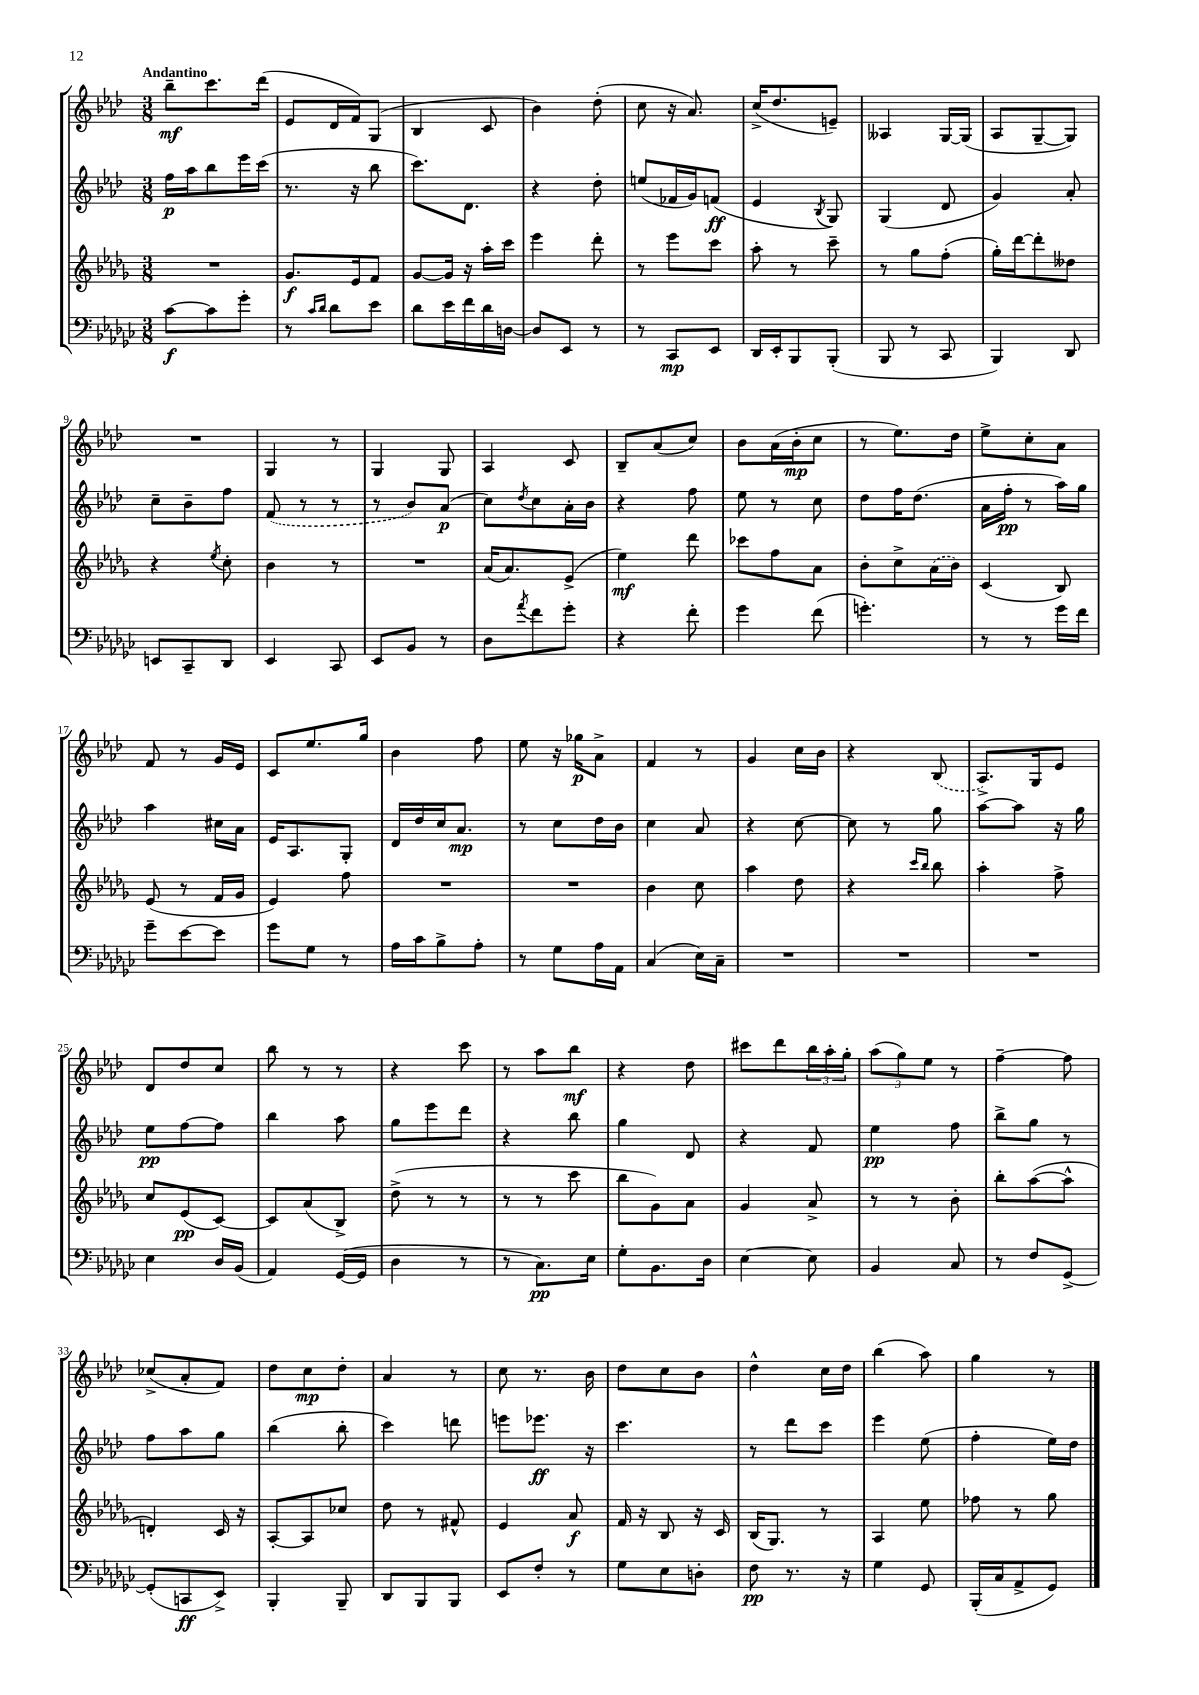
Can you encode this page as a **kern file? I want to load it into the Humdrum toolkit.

**kern	**kern	**kern	**kern
*staff4	*staff3	*staff2	*staff1
*clefF4	*clefG2	*clefG2	*clefG2
*k[b-e-a-d-g-c-]	*k[b-e-a-d-g-]	*k[b-e-a-d-]	*k[b-e-a-d-]
*M3/8	*M3/8	*M3/8	*M3/8
[8c-	4.r	16ff	8bb-~
.	.	16aa-	.
8c-]	.	8bb-	8.ccc
8g-'	.	16eee-	.
.	.	(16ccc	(16ddd-
=	=	=	=
8r	8.g-	8.r	8e-
16qqc-	.	.	.
16qqd-	.	.	.
8d-	.	.	16d-
.	16e-	16r	16f)
8e-	8f	8bb-	(8G
=	=	=	=
8d-	[8g-	8.ccc)	4B-
16e-	16g-]	.	.
16f	16r	8.d-	.
16d-	16aa-'	.	8c
[16D	16ccc	.	.
=	=	=	=
8D]	4eee-	4r	4b-)
8EE-	.	.	.
8r	8ddd-'	8dd-'	(8dd-'
=	=	=	=
8r	8r	(8ee	8cc
8CC-	8eee-	16f-	16r
.	.	16g)	8.a-)
8EE-	8ccc	(8f	.
=	=	=	=
16DD-	8aa-'	4e-	(16cc^
16EE-'	.	.	8.dd-
8BBB-	8r	.	.
.	.	8qB-	.
(8BBB-'	8ccc~	8G)	8e~)
=	=	=	=
8BBB-	8r	(4G	4A--
8r	8gg-	.	.
8CC-	(8ff'	8d-	[16G
.	.	.	(16G]
=	=	=	=
4BBB-)	16gg-')	4g)	8A-
.	[16ddd-	.	.
.	8ddd-']	.	[8G~
8DD-	8dd--	8a-'	8G])
=	=	=	=
8EE	4r	8cc~	4.r
8CC-~	.	8b-~	.
.	8qee-	.	.
8DD-	8cc'	8ff	.
=	=	=	=
4EE-	4b-	(8f	4G
.	.	8r	.
8CC-	8r	8r	8r
=	=	=	=
8EE-	4.r	8r	4G
8BB-	.	8b-)	.
8r	.	(8a-	8G
=	=	=	=
8D-	(16a-	8cc)	4A-
.	8.a-)	.	.
8qa-	.	8qdd-	.
8f	.	8cc	.
8g-'	(8e-^	16a-'	8c
.	.	16b-	.
=	=	=	=
4r	4ee-)	4r	8B-~
.	.	.	(8a-
8f'	8ddd-	8ff	8cc)
=	=	=	=
4g-	8ccc-	8ee-	8b-
.	8ff	8r	(16a-
.	.	.	16b-'
(8f	8a-	8cc	8cc
=	=	=	=
4.g')	8b-'	8dd-	8r
.	8cc^	16ff	8.ee-)
.	.	(8.dd-	.
.	(16a-	.	.
.	16b-)	.	16dd-
=	=	=	=
8r	(4c	16a-	8ee-^
.	.	16ff'	.
8r	.	8r	8cc'
16g-	8B-)	16aa-)	8a-
16f	.	16gg	.
=	=	=	=
8g-~	(8e-	4aa-	8f
[8e-	8r	.	8r
8e-]	16f	16cc#	16g
.	16g-	16a-	16e-
=	=	=	=
8g-	4e-)	16e-	8c
.	.	8.A-	.
8G-	.	.	8.ee-
8r	8ff	8G'	.
.	.	.	16gg
=	=	=	=
16A-	4.r	16d-	4b-
16c-	.	16dd-	.
8B-^	.	16cc	.
.	.	8.a-	.
8A-'	.	.	8ff
=	=	=	=
8r	4.r	8r	8ee-
8G-	.	8cc	16r
.	.	.	16gg-
16A-	.	16dd-	8a-^
16AA-	.	16b-	.
=	=	=	=
(4C-	4b-	4cc	4f
16E-)	8cc	8a-	8r
16C-~	.	.	.
=	=	=	=
4.r	4aa-	4r	4g
.	8dd-	[8cc	16cc
.	.	.	16b-
=	=	=	=
4.r	4r	8cc]	4r
.	.	8r	.
.	16qqccc	.	.
.	16qqbb-	.	.
.	8bb-	8gg	(8B-
=	=	=	=
4.r	4aa-'	[8aa-	8.A-^)
.	.	8aa-]	.
.	.	.	16G
.	8ff^	16r	8e-
.	.	16gg	.
=	=	=	=
4E-	8cc	8ee-	8d-
.	(8e-	[8ff	8dd-
16D-	[8c)	8ff]	8cc
(16BB-	.	.	.
=	=	=	=
4AA-)	8c]	4bb-	8bb-
.	(8a-	.	8r
([16GG-	8B-^)	8aa-	8r
16GG-]	.	.	.
=	=	=	=
4D-	(8dd-^	8gg	4r
.	8r	8eee-	.
8r	8r	8ddd-	8ccc
=	=	=	=
8r	8r	4r	8r
8.C-)	8r	.	8aa-
.	8ccc	8bb-	8bb-
16E-	.	.	.
=	=	=	=
8G-'	8bb-	4gg	4r
8.BB-	8g-)	.	.
.	8a-	8d-	8dd-
16D-	.	.	.
=	=	=	=
[4E-	4g-	4r	8ccc#
.	.	.	8ddd-
8E-]	8a-^	8f	24bb-
.	.	.	24aa-'
.	.	.	24gg'
=	=	=	=
4BB-	8r	4ee-	(12aa-
.	.	.	12gg)
.	8r	.	.
.	.	.	12ee-
8C-	8b-'	8ff	8r
=	=	=	=
8r	8bb-'	8bb-^	[4ff~
8F	([8aa-	8gg	.
[8GG-^	8aa-^^]	8r	8ff]
=	=	=	=
(8GG-']	4d')	8ff	(8cc-^
8CC	.	8aa-	8a-'
8EE-^)	16c	8gg	8f)
.	16r	.	.
=	=	=	=
4BBB-'	[8A-'	(4bb-	8dd-
.	8A-]	.	8cc
8BBB-~	8cc-	8bb-'	8dd-'
=	=	=	=
8DD-	8dd-	4ccc)	4a-
8BBB-	8r	.	.
8BBB-	8f#^^	8ddd	8r
=	=	=	=
8EE-	4e-	8eee	8cc
8F'	.	8.eee-	8.r
8r	8a-	.	.
.	.	16r	16b-
=	=	=	=
8G-	16f	4.ccc	8dd-
.	16r	.	.
8E-	8B-	.	8cc
8D'	16r	.	8b-
.	16c	.	.
=	=	=	=
8F	(16B-	8r	4dd-^^
.	8.G-)	.	.
8.r	.	8ddd-	.
.	8r	8ccc	16cc
16r	.	.	16dd-
=	=	=	=
4G-	4A-	4eee-	(4bb-
8GG-	8ee-	(8ee-	8aa-)
=	=	=	=
(16BBB-'	8ff-	4ff'	4gg
16C-	.	.	.
8AA-^	8r	.	.
8GG-)	8gg-	16ee-)	8r
.	.	16dd-	.
==	==	==	==
*-	*-	*-	*-
